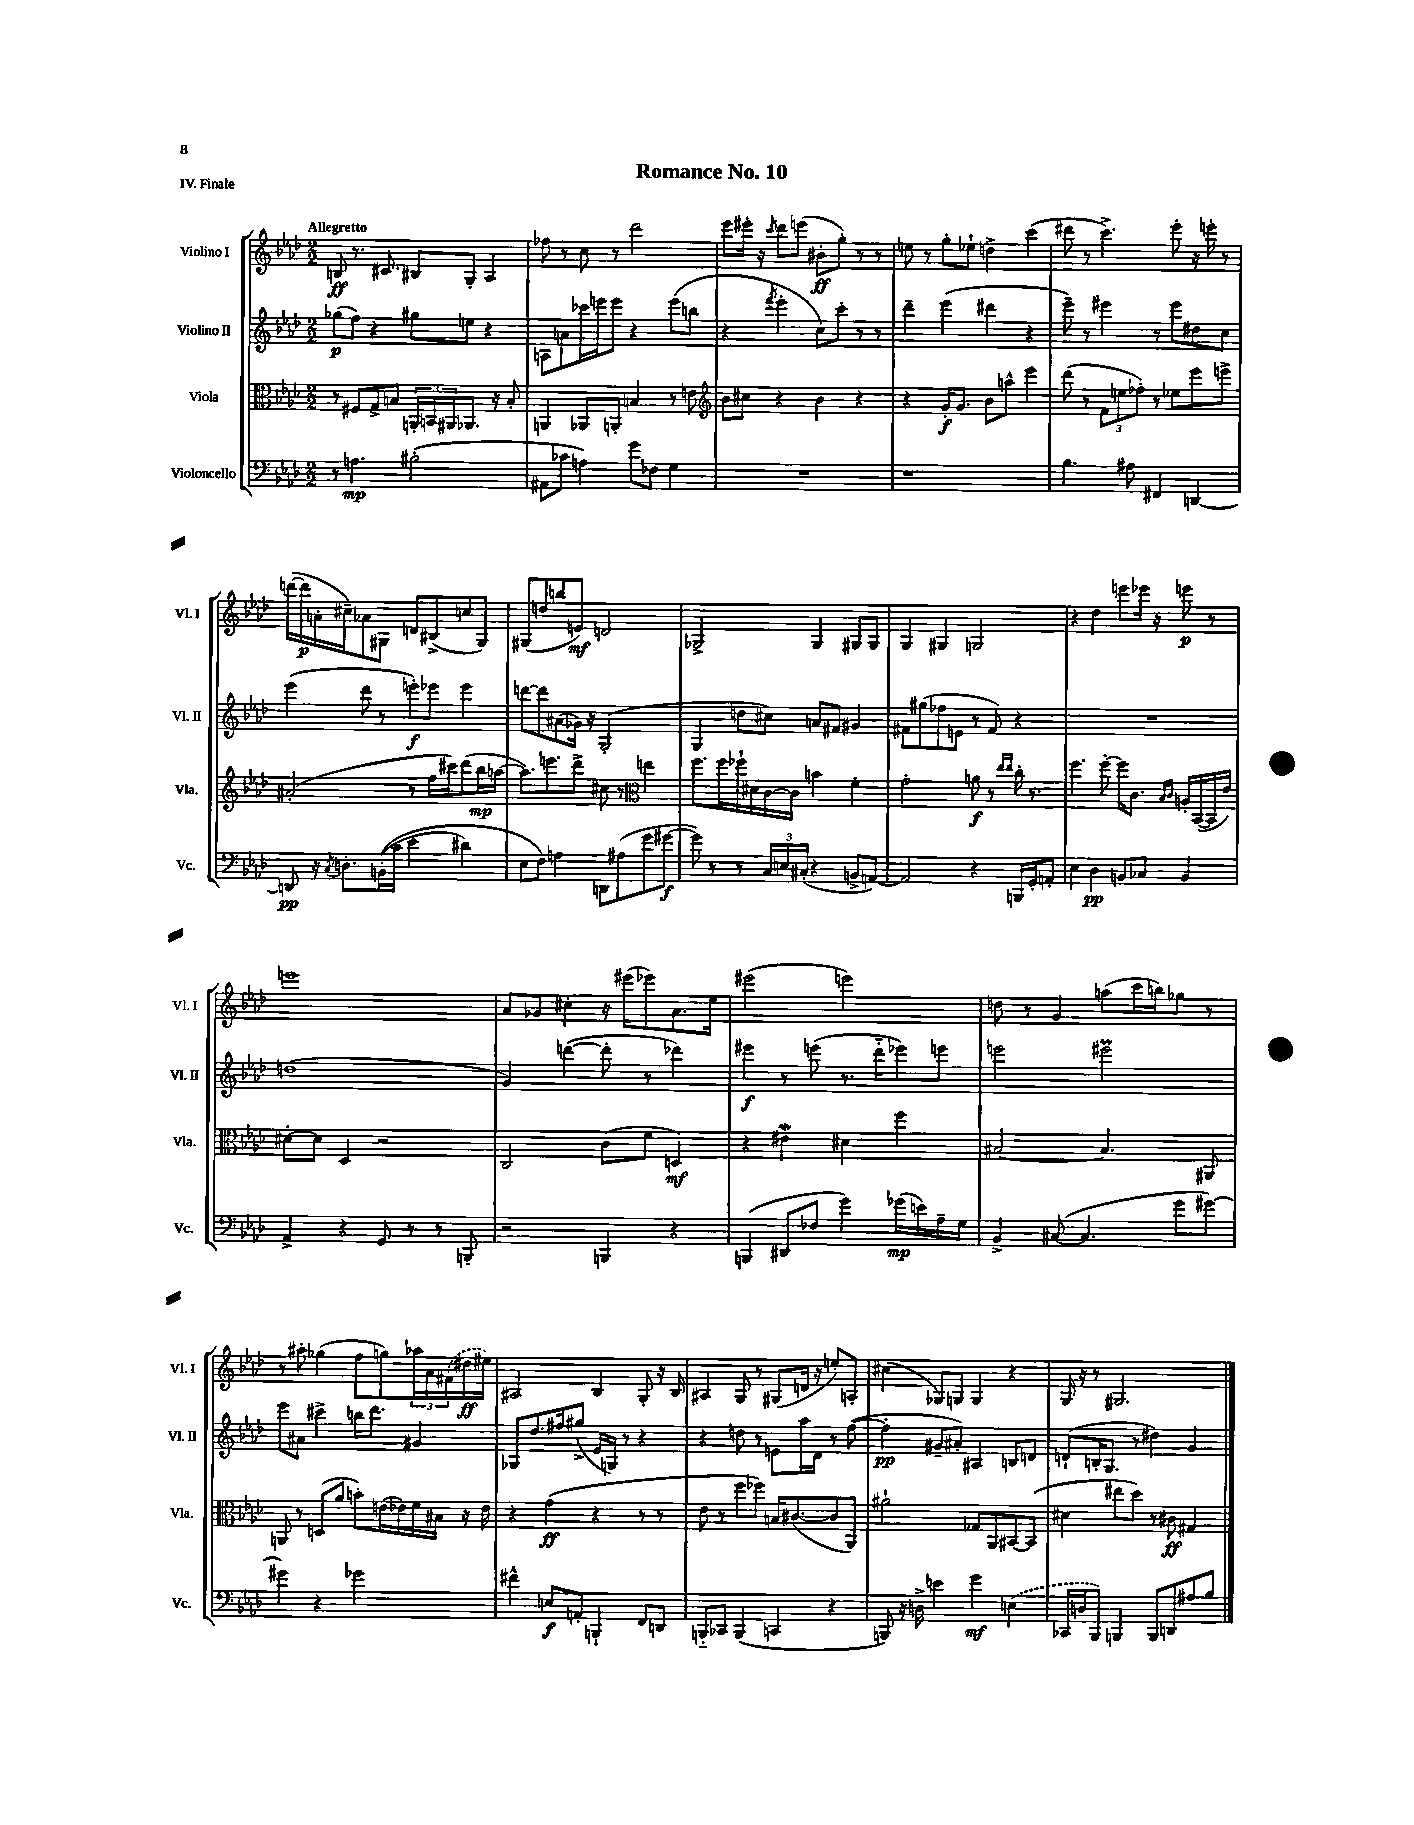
\header { title = "Romance No. 10" piece = "IV. Finale" }
<<
\new StaffGroup <<
\new Staff = "s0" \with { instrumentName = "Violino I" shortInstrumentName = "Vl. I" } {
    \clef treble \key aes \major \numericTimeSignature \time 2/2 \tempo "Allegretto"
    b8\ff r8. cis'8. bis8 g8-. aes4 |
    fes''8 r8 c''8 r8 des'''2 |
    ees'''8 eis'''16-. r16 \acciaccatura { c'''8 } des'''8 e'''8( bis'8-.\ff g''8-.) r8 r8 |
    e''8 r8 g''8-. ees''8-! d''4-> c'''4( |
    dis'''8 r8 c'''4.->) ees'''8-. r16 e'''16-. r8 |
    d'''16~( d'''16\p a'16-. cis''16--) aes'8 gis8 d'8 bis8->( c''8 gis8) |
    gis8( d''8 b''8 e'8\mf) d'2 |
    ges2-> ges4 gis8 gis8 |
    g4 gis4 g2 |
    r4 des''4 e'''8 ees'''16 r16 e'''8\p r8 |
    e'''1 |
    aes'8 ges'8 cis''4-. r16 eis'''16( ees'''8) aes'8. ees''16 |
    eis'''2( e'''2) |
    d''8 r8 g'4 a''8( c'''16 b''16) ges''8 r8 |
    r8 ais''8-. ges''4( f''8 g''8) \tuplet 3/2 { aes''16 aes'16 \once \slurDashed fis'16( } dis''16\ff eis''16) |
    ais2 bes4 g8-. r16 bes16 |
    ais4 g8 r8 gis8( d'16 r16 e''8-.) a8-. |
    cis''4( ges8) g8 g4 r4 |
    g16 r16 r8 gis2. \bar "|." |
}
\new Staff = "s1" \with { instrumentName = "Violino II" shortInstrumentName = "Vl. II" } {
    \clef treble \key aes \major \numericTimeSignature \time 2/2
    ges''8\p( f''8) r4 gis''8 e''8 r4 |
    a8 a'8 ces'''16 e'''16 e'''8 r4 e'''8( b''8 |
    r4 \acciaccatura { f'''8 } ees'''4-. c''8) c'''8-. r8 r8 |
    des'''4-- ees'''4( dis'''4 r4 |
    ees'''8--) r8 eis'''4 r8 eis'''8 dis''8 c''8 |
    ees'''4( des'''8 r8 e'''8-.\f) ees'''8 ees'''4 |
    d'''8~ d'''8 ais'8( ges'16) r16 g2-.( |
    g4 d''8 cis''8) a'8 fis'8 gis'4 |
    fis'8 gis''8( fes''8 e'8 r8 fis'8) r4 |
    R1 |
    d''1( |
    g'4) d'''4~( d'''8-. r8 des'''4) |
    eis'''4\f r8 e'''8( r8. des'''16-_ ees'''8) e'''8 |
    e'''2 eis'''2\prall |
    ees'''8 ais'8 cis'''4-> b''16 des'''8. gis'4 |
    ges8 des''8. fis''16 gis''8->( ees'16 g16) r8 r4 |
    r4 d''8 r8 e'8 aes''16 des'16 r8 f''8~( |
    f''4-.\pp gis'8-- ais'8-.) ais4 b8 d'8 |
    d'8-!( b16-. g8. r8 dis''4) g'4 \bar "|." |
}
\new Staff = "s2" \with { instrumentName = "Viola" shortInstrumentName = "Vla." } {
    \clef alto \key aes \major \numericTimeSignature \time 2/2
    r8 fis8 g8-> b8 \tuplet 3/2 { a,16-. b,16 ais,16 } aes,8. r16 b8-. |
    a,4 aes,8 a,8-. b4 r8 e'8 |
    \clef treble bes'8 cis''8 r4 bes'4 r4 |
    r4 g'16-.\f g'8. bes'8 a''8-^ ees'''4 |
    des'''8( r8 \tuplet 3/2 { f'8 e''8 fes''8-.) } r8 ees''8 ees'''8 e'''8-> |
    ais'2-.( r8 f''16 cis'''16) des'''8( bes''16\mp a''16~ |
    a''8.) e'''8. des'''8-> cis''8 r8 \clef alto e''4 |
    f''8. f''16 fes''16-! dis'16 c'16~ c'16 b'4 f'4-. |
    g'2-. a'8\f r8 \grace { ees''16 ees''16 } c''16-. r8. |
    f''4. f''8~-. f''16 c'8. \grace { bes16 c'16 } a16-. bes,16~( bes,16 ees'16) |
    dis'8~-. dis'8 des4 r2 |
    c2 c'8( f'8 d4\mf) |
    r4 eis'4\mordent dis'4 f''4 |
    bis2~ bis4. ais,8 |
    a,8 r8 d8( aes'8 b'8-.) e'16( ees'16) f'16 bis16 r16 ees'16 |
    r4 g'4\ff( r4 r8 r8 |
    ees'8 r8 f''8 fes''8) b16 cis'8.~( cis'8 aes,8) |
    ais'2-! ges8 aes,8 bis,8~ bis,8( |
    dis'4 eis''8 des''8) r8 cis'8\ff gis4 \bar "|." |
}
\new Staff = "s3" \with { instrumentName = "Violoncello" shortInstrumentName = "Vc." } {
    \clef bass \key aes \major \numericTimeSignature \time 2/2
    r8 a4.\mp bis2-.( |
    ais,8 ces'8 a4) g'8 fes8 g4 |
    R1 |
    r1 |
    bes4. ais8 fis,4 d,4~ |
    d,8\pp r16 \acciaccatura { c8 } d8.-. b,16-.(\( c'16 ees'4 dis'4) |
    ees8 f8\) a4 d,8 ais8( g'8 gis'8~\f |
    gis'8) r8 r8 \tuplet 3/2 { c16 e16 cis16-.( } r4 b,8-> a,8~) |
    a,2 r4 b,,16 g,16-. a,8-. |
    ees4 des4\pp b,8 ces8 b,4 |
    aes,4-> r4 g,8 r8 r8 b,,8-. |
    r2 b,,4 r4 |
    b,,4( dis,8 fes8 g'4) ges'16\mp( e'16) aes16-- g16 |
    bes,4-> cis8~( cis4. g'8 gis'8~) |
    gis'4 r4 ges'2 |
    fis'4-^ e8\f a,8-. b,,4-! f,8 d,8 |
    b,,8-_ ces,8 b,,4( c,4 r4 |
    b,,8) r16 d16-> e'4 g'4\mf \once \slurDashed e4( |
    ces,16 d16 bes,,8) b,,4 b,,8 d,8 ais8 bes8 \bar "|." |
}
>>
>>
\layout { \context { \Score \remove "Bar_number_engraver" } }
